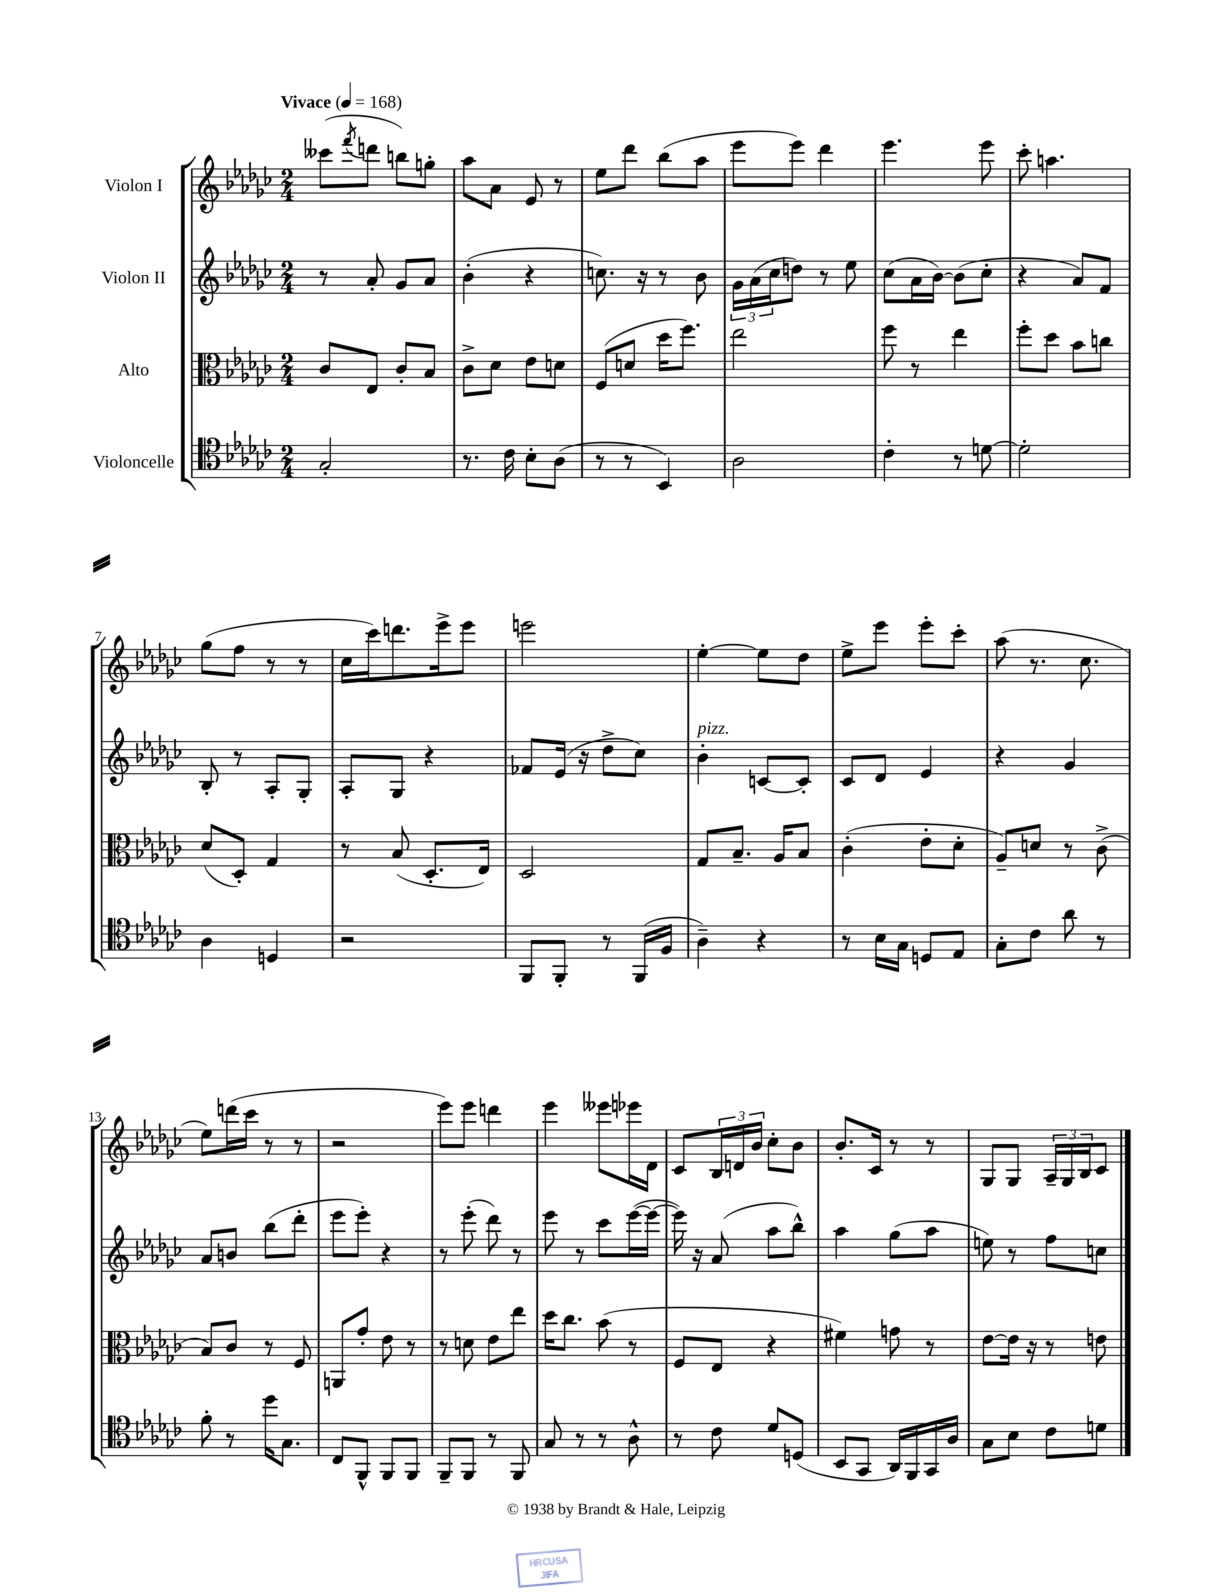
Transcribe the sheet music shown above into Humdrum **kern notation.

**kern	**kern	**kern	**kern
*staff4	*staff3	*staff2	*staff1
*clefC4	*clefC3	*clefG2	*clefG2
*k[b-e-a-d-g-c-]	*k[b-e-a-d-g-c-]	*k[b-e-a-d-g-c-]	*k[b-e-a-d-g-c-]
*M2/4	*M2/4	*M2/4	*M2/4
*MM168	*MM168	*MM168	*MM168
2G-'	8c-	8r	(8ccc--
.	.	.	8qfff
.	8E-	8a-'	8ddd
.	8c-'	8g-	8bb)
.	8B-	8a-	8gg'
=	=	=	=
8.r	8c-^	(4b-'	8aa-
.	8d-	.	8a-
16c-	.	.	.
8B-'	8e-	4r	8e-
(8A-	8d	.	8r
=	=	=	=
8r	(8F	8.cc)	8ee-
8r	8d	.	8ddd-
.	.	16r	.
4BB-)	16dd-	8r	(8bb-
.	8.ff)	.	.
.	.	8b-	8aa-
=	=	=	=
2A-	2ee-	24g-	8eee-
.	.	(24a-	.
.	.	24cc-	.
.	.	8dd)	8eee-)
.	.	8r	4ddd-
.	.	8ee-	.
=	=	=	=
4c-'	8ff	(8cc-	4.eee-
.	8r	16a-	.
.	.	[16b-)	.
8r	4ee-	(8b-]	.
[8d	.	8cc-'	8eee-
=	=	=	=
2d']	8ff'	4r	8ccc-'
.	8dd-	.	4.aa
.	8b-	8a-)	.
.	8cc	8f	.
=	=	=	=
4A-	(8d-	8B-'	(8gg-
.	8D-')	8r	8ff
4D	4G-	8A-'	8r
.	.	8G-'	8r
=	=	=	=
2r	8r	8A-'	16cc-
.	.	.	16ccc-)
.	(8B-	8G-	8.ddd
.	8.D-'	4r	.
.	.	.	16eee-^
.	.	.	8eee-
.	16E-)	.	.
=	=	=	=
8FF	2D-	8f-	2eee
8FF'	.	(16e-	.
.	.	16r	.
8r	.	8dd-^	.
(16FF	.	8cc-)	.
16F	.	.	.
=	=	=	=
4A-~)	8G-	4b-'	[4ee-'
.	8.B-~	.	.
4r	.	[8c	8ee-]
.	16A-	.	.
.	8B-	8c']	8dd-
=	=	=	=
8r	(4c-'	8c-	8ee-^
16B-	.	8d-	8eee-
16G-	.	.	.
8D	8e-'	4e-	8eee-'
8E-	8d-'	.	8ccc-'
=	=	=	=
8G-'	8A-~)	4r	(8aa-
8c-	8d	.	8.r
8a-	8r	4g-	.
.	.	.	8.cc-
8r	(8c-^	.	.
=	=	=	=
8f'	8B-)	8a-	8ee-)
8r	8c-	8b	(16ddd
.	.	.	16ccc-
16dd-	8r	(8bb-	8r
8.G-	.	.	.
.	8F	8ddd-'	8r
=	=	=	=
8C-	8AA	8eee-	2r
8FF^^	8g-'	8eee-')	.
8FF	8e-	4r	.
8FF	8r	.	.
=	=	=	=
8FF~	8r	8r	8eee-)
8FF	8d	(8eee-'	8eee-
8r	8e-	8ddd-)	4ddd
8FF	8ee-	8r	.
=	=	=	=
8G-	16dd-	8eee-	4eee-
.	8.cc-	.	.
8r	.	8r	.
8r	(8b-	8ccc-	8eee--
8A-^^	8r	([16eee-	16eee-
.	.	16eee-_	16d-
=	=	=	=
8r	8F	16eee-])	8c-
.	.	16r	.
8c-	8E-	(8a-	24B-
.	.	.	24d
.	.	.	24b-
8d-	4r	8aa-	8cc-'
(8D	.	8bb-^^)	8b-
=	=	=	=
8BB-	4f#)	4aa-	8.b-'
8GG-	.	.	.
.	.	.	16c-
16AA-)	8g	(8gg-	8r
16FF	.	.	.
16GG-	8r	8aa-	8r
16A-	.	.	.
=	=	=	=
8G-	[8e-	8ee)	8G-
8B-	16e-]	8r	8G-
.	16r	.	.
8c-	8r	8ff	24A-~
.	.	.	24G-
.	.	.	24B-
8d	8e	8cc	8c-
==	==	==	==
*-	*-	*-	*-
